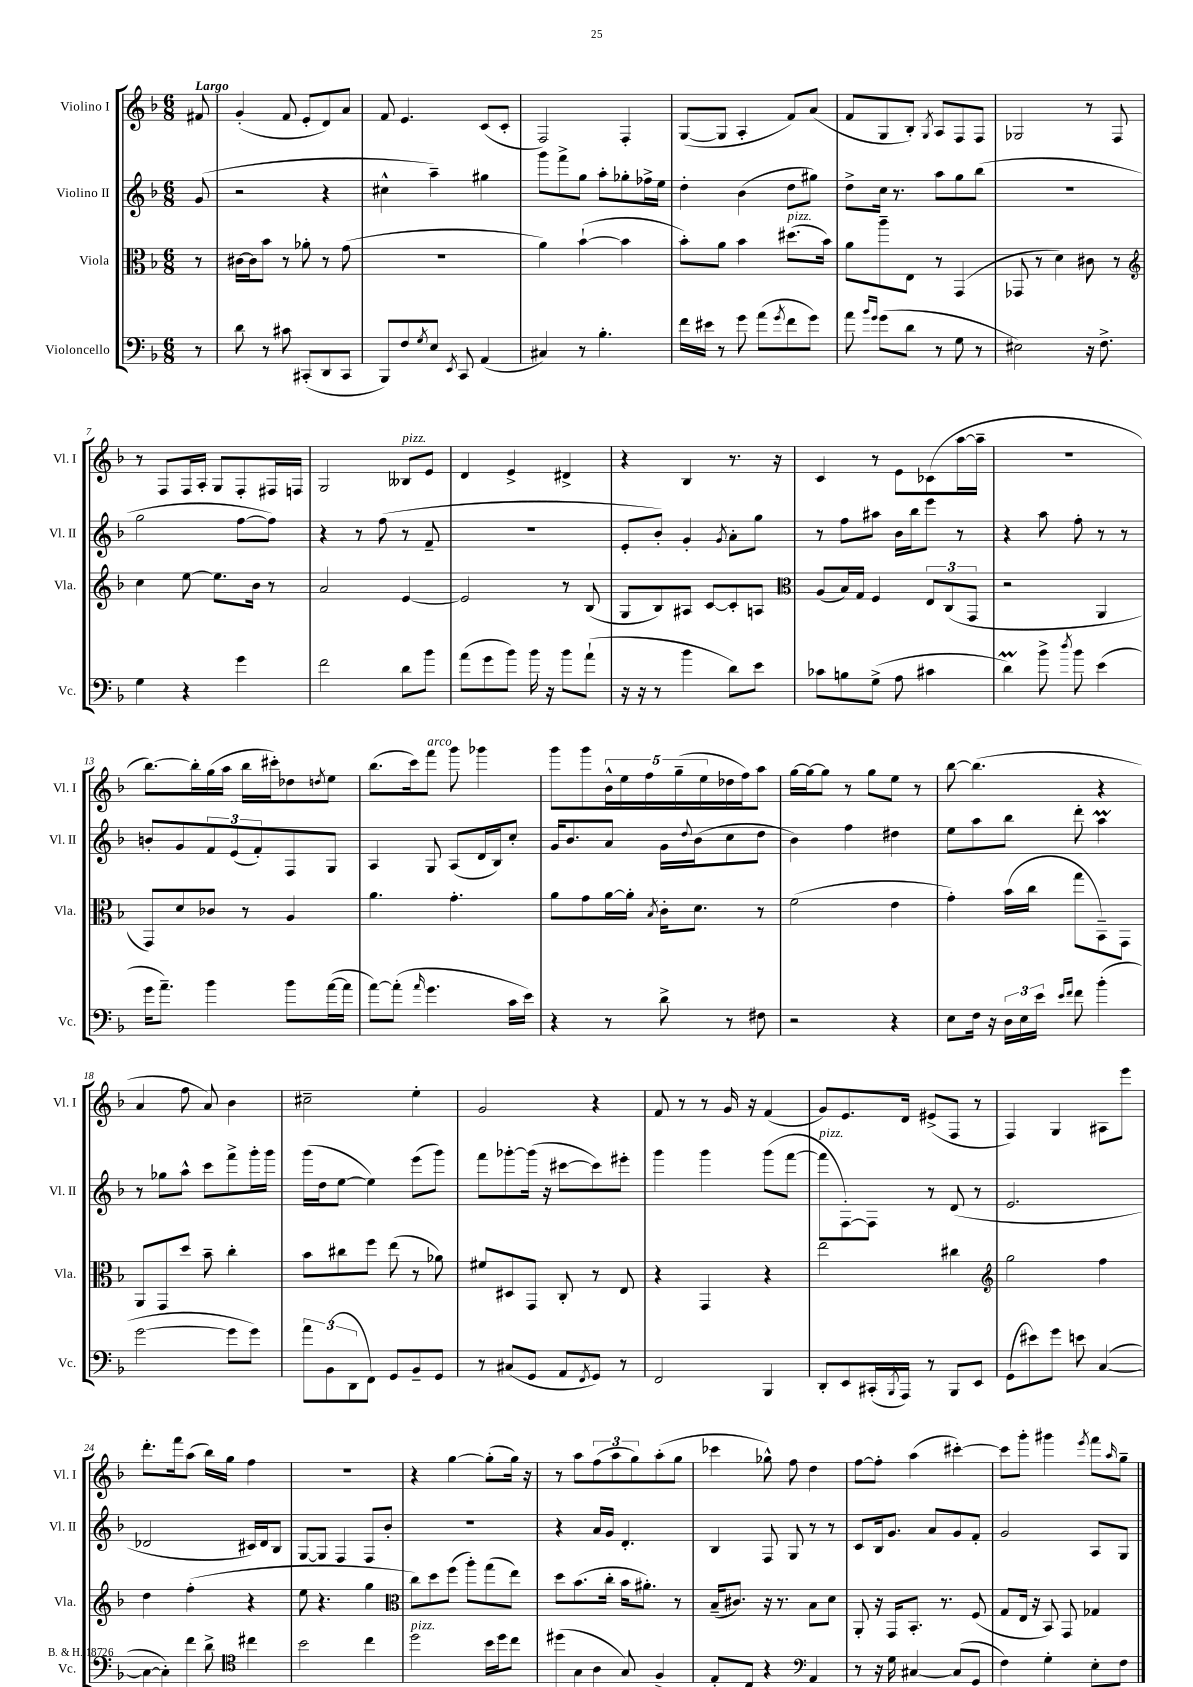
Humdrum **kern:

**kern	**kern	**kern	**kern
*part4	*part3	*part2	*part1
*staff4	*staff3	*staff2	*staff1
*I"Violoncello	*I"Viola	*I"Violino II	*I"Violino I
*I'Vc.	*I'Vla.	*I'Vl. II	*I'Vl. I
*clefF4	*clefC3	*clefG2	*clefG2
*k[b-]	*k[b-]	*k[b-]	*k[b-]
*M6/8	*M6/8	*M6/8	*M6/8
=	=	=	=
!	!	!	!LO:TX:a:B:t=Largo
8r	8r	(8g/	8f#X/
=1	=1	=1	=1
8d\	[16c#X\LL	2r	(4g'/
.	16c#\J]	.	.
8r	8b-\J	.	.
8c#X\	8r	.	8f/
(8CC#X'/L	8a-X'\	.	8e'/L
8DD/	8r	4r	8d/)
8CC#/J	(8g\	.	8a/J
=2	=2	=2	=2
8BBB-/L)	2.r	4cc#X^^\	8f/
8F/	.	.	4.e/
8qG/	.	.	.
8E/J	.	4aa~\)	.
8qEE/	.	.	.
8CC/	.	.	.
(4AA/	.	4gg#X\	(8c/L
.	.	.	8c'/J
=3	=3	=3	=3
4C#X/)	4a\)	8ggg\L	2F/)
.	.	8fff^\	.
8r	([4b-`\	8gg\J	.
4.B-'\	.	8aa'\L	.
.	4b-\]	8gg-X'\	4F'/
.	.	16ff-X^\L	.
.	.	16ee\JJ	.
=4	=4	=4	=4
16f\LL	8b-'\L)	4dd'\	([8G/L
16e#X\JJ	.	.	.
8r	8a\J	.	8G/J]
8g\	4b-\	(4b-\	4A'/
(8a\L	.	.	.
8qg/	.	.	.
!	!LO:TX:a:i:t=pizz.	!	!
8f\	(8.dd#X\L	8dd\L	8f/L)
8g\J)	.	8gg#X\J)	(8a/J
.	16b-\Jk)	.	.
=5	=5	=5	=5
8a\	8a\L	8dd^\L	8f/L
16qqb-/LL	.	.	.
16qqg/JJ	.	.	.
(8g\L	8aa~\	16cc\Jk	8G/
.	.	8.r	.
8d\J	8E\J	.	8B-'/J)
.	.	.	8qG/
8r	8r	8aa\L	8A/L
8G\	(4GG/	8gg\	8F/
8r	.	(8bb-\J	8F/J
=6	=6	=6	=6
2E#X\)	8GG-X/	2.r	2G-X/
.	8r	.	.
.	4d\)	.	.
16r	8c#X\	.	8r
8.F^\	.	.	.
.	8r	.	8F/
!!LO:LB:g=z
=7	=7	=7	=7
*	*clefG2	*	*
4G\	4cc\	2gg\	8r
.	.	.	8F/L
4r	[8ee\	.	16F/L
.	.	.	16A'/JJ
.	8.ee\L]	.	8G/L
4g\	.	[8ff\L	8F'/
.	16b-\Jk	.	.
.	8r	8ff\J])	16F#X/L
.	.	.	16Fn/JJ
=8	=8	=8	=8
2f\	2a/	4r	2G/
.	.	8r	.
.	.	(8ff\	.
!	!	!	!LO:TX:a:i:t=pizz.
8d\L	[4e/	8r	8B--X/L
8b-\J	.	8f~/	8e/J
=9	=9	=9	=9
(8a\L	2e/]	2.r	4d/
8g\	.	.	.
8b-\J)	.	.	4e^/
16b-\	.	.	.
16r	.	.	.
8b-\L	8r	.	4d#X^/
(8a`\J	(8B-/	.	.
=10	=10	=10	=10
16r	8G/L	8e'/L	4r
16r	.	.	.
8r	8B-/)	8b-'/J)	.
4b-\	8A#X/J	4g'/	4B-/
.	[8c/L	.	.
.	.	8qg/	.
8d\L)	8c'/]	8a'\L	8.r
8e\J	8An/J	8gg\J	.
.	.	.	16r
=11	=11	=11	=11
*	*clefC3	*	*
8c-X\L	(8A/L	8r	4c/
8Bn\	16B-/L)	8ff\L	.
.	16G/JJ	.	.
(8G^\J	4F/	8aa#X\J	8r
8A\	.	16b-\LL	8e\L
.	.	16bb-\J	.
4c#X\	12E/L	8eee\J	(8c-X\
.	(12C/	.	.
.	.	8r	[16aa\L
.	12GG/J	.	.
.	.	.	16aa~\JJ]
=12	=12	=12	=12
4dM\)	2r	4r	2.r
8b-^\	.	8aa\	.
8qdd/	.	.	.
8b-\	.	8ff'\	.
(4e\	4AA/	8r	.
.	.	8r	.
!!LO:LB:g=z
=13	=13	=13	=13
16g\KL	8GG/L)	8bn'/L	[8.bb-\L)
8.a~\J)	.	.	.
.	8d/	8g/	.
.	.	.	16bb-'\L]
4b-\	8c-X/J	12f/	(16gg\
.	.	.	16aa\JJ
.	.	(12e/	.
.	8r	.	16bb-\LL
.	.	12f'/)	.
.	.	.	16ccc#X'\J)
8b-\L	4A/	8F/	8dd-X\
.	.	.	8qddn/
([16a\L	.	8G/J	8ee\J
16a\JJ]	.	.	.
=14	=14	=14	=14
[8a\L)	4.a\	4A/	(8.bb-\L
(8a'\J]	.	.	.
.	.	.	16ccc\k)
16qqa/	.	.	.
!	!	!	!LO:TX:a:i:t=arco
4.g\	.	8G/	8fff\J
.	4.g'\	(8A/L	8ggg\
.	.	16d/L	4ggg-X\
.	.	16B-/J)	.
16c\LL	.	8cc'/J	.
16e\JJ)	.	.	.
=15	=15	=15	=15
4r	8a\L	16g/KL	8ggg\L
.	.	8.b-/	.
.	8g\	.	8ggg\
8r	[16a\L	8a/J	20b-^^\L
.	.	.	20ee\
.	16a'\JJ]	.	.
.	.	.	20ff\
.	8qB-/	.	.
8d^\	16c'\KL	16g\LL	.
.	.	.	(20gg~\
.	.	8qqdd/	.
.	8.d\J	(16b-\J	.
.	.	.	20ee\
8r	.	8cc\	16dd-X\
.	.	.	16ff\J)
8F#X\	8r	8dd\J	8aa\J
=16	=16	=16	=16
2r	(2f\	4b-\)	[16gg\LL
.	.	.	16gg\J_
.	.	.	8gg\J]
.	.	4ff\	8r
.	.	.	8gg\L
4r	4e\	4dd#X\	8ee\J
.	.	.	8r
=17	=17	=17	=17
8E\L	4g'\)	8ee\L	[8bb-\
16F\Jk	.	8aa\	(4.bb-\]
16r	.	.	.
24D\LL	(16b-\LL	8bb-\J	.
24E\	.	.	.
.	16cc\JJ	.	.
24e\JJ	.	.	.
16qqe/LL	.	.	.
16qqf/JJ	.	.	.
8f\	8gg\L	8ddd'\	.
(4b-'\	8BB-~\)	4aam\	4r
.	8GG\J	.	.
!!LO:LB:g=z
=18	=18	=18	=18
[2g\	8AA/L	8r	4a/
.	8GG/	8gg-X\L	.
.	8dd/J	8aa^^\J	8ff\
.	8b-~\	8ccc\L	8a/)
8g\L]	4cc'\	8fff^\	4b-\
8g\J)	.	16ggg'\L	.
.	.	16ggg\JJ	.
=19	=19	=19	=19
12a\L	8b-\L	(16ggg\LL	2cc#X~\
.	.	16dd\J	.
(12BB-\	.	.	.
.	8cc#X\	[8ee\J	.
12DD\	.	.	.
8FF\J)	8ff\J	4ee\])	.
8GG/L	(8ee\	.	.
8BB-~/	8r	(8eee\L	4ee'\
8GG/J	8a-X\)	8ggg\J)	.
=20	=20	=20	=20
8r	8f#X/L	8fff\L	2g/
(8C#X/L	8D#X/	[8ggg-X'\	.
8GG/J	8GG/J	(16ggg-\Jk]	.
.	.	16r	.
8AA/L	8C'/	[8ccc#X\L	.
8qFF/	.	.	.
8GG/J)	8r	8ccc#\])	4r
8r	8E/	8eee#X'\J	.
=21	=21	=21	=21
2FF/	4r	4ggg\	8f/
.	.	.	8r
.	4GG/	4ggg\	8r
.	.	.	16g/
.	.	.	16r
4BBB-/	4r	(8ggg\L	(4f/
.	.	[8fff\J	.
=22	=22	=22	=22
!	!	!LO:TX:a:i:t=pizz.	!
8DD'/L	2ee\	8fff\L]	8g/L)
8EE/	.	[8F'\)	8.e/
(16CC#X'/L	.	8F\J]	.
8qBBB-/	.	.	.
16AAA/JJ)	.	.	16d/Jk
8r	.	8r	(8e#X^/L
8BBB-/L	4cc#X\	(8d/	8F/J
8EE/J	.	8r	8r
=23	=23	=23	=23
*	*clefG2	*	*
(8GG\L	2gg\	2.e/	4F/)
8e#X\)	.	.	.
8g\J	.	.	4G/
8en\	.	.	.
([4C/	4ff\	.	8A#X\L
.	.	.	8eee\J
!!LO:LB:g=z
=24	=24	=24	=24
8C\L_	4dd\	2d-X/	8.ddd'\L
8C'\])	.	.	.
.	.	.	16fff\k
8f\J	(4ff'\	.	(8aa\J
8d^\	.	.	16bb-\LL)
.	.	.	16gg\JJ
*clefC4	*	*	*
4cc#X\	4r	16c#X/LL)	4ff\
.	.	16d-/J	.
.	.	8B-/J	.
=25	=25	=25	=25
2b-\	8ee\	[8G/L	2.r
.	4.r	8G/J]	.
.	.	4F/	.
4cc\	4gg\	8F/L	.
.	.	8b-'/J	.
=26	=26	=26	=26
*	*clefC3	*	*
!LO:TX:a:i:t=pizz.	!	!	!
2dd\	8cc\L)	2.r	4r
.	8dd\	.	.
.	(8ff\J	.	[4gg\
.	8aa'\L)	.	.
16b-\LL	(8gg\	.	(8gg'\L]
16dd\J	.	.	.
8cc\J	8ee\J)	.	16gg\Jk)
.	.	.	16r
=27	=27	=27	=27
(8dd#X\L	8dd\L	4r	8r
8G\	(8.b-\	.	8aa\L
8A\J	.	16a/LL	(12ff\
.	16cc'\Jk	16g/JJ	.
.	.	.	12aa\
8G/)	16b-\KL	4.d'/	.
.	.	.	12gg\)
.	8.a#X'\J)	.	.
4F^/	.	.	(8aa'\
.	8r	.	8gg\J
=28	=28	=28	=28
8E'/L	(16B-~/KL	4B-/	4ccc-X\
.	8.c#X/J)	.	.
8C/J	.	.	.
4r	16r	8F/	8gg-X^^\)
.	8.r	.	.
.	.	8G/	8ff\
*clefF4	*	*	*
4AA/	8B-\L	8r	4dd\
.	8d\J	8r	.
=29	=29	=29	=29
8r	8AA'/	8c/L	[8ff\L
16r	16r	16B-/k	8ff'\J]
16G\	16GG/KL	8.g/J	.
[4C#X/	8.BB-'/J	.	(4aa\
.	.	8a/L	.
.	8.r	.	.
(8C#/L]	.	8g/	[4ccc#X'\)
8GG/J	(8F/	8f'/J	.
=30	=30	=30	=30
4F\)	8G/L	2g/	8ccc#\L]
.	16E/Jk	.	8ggg'\J
.	16r	.	.
4G'\	8BB-/)	.	4ggg#X\
.	8GG/	.	.
.	.	.	8qeee/
8E'\L	4G-X/	8A/L	8fff\L
.	.	.	16qqaa/
8F\J	.	8G/J	8gg~\J
==	==	==	==
*-	*-	*-	*-
